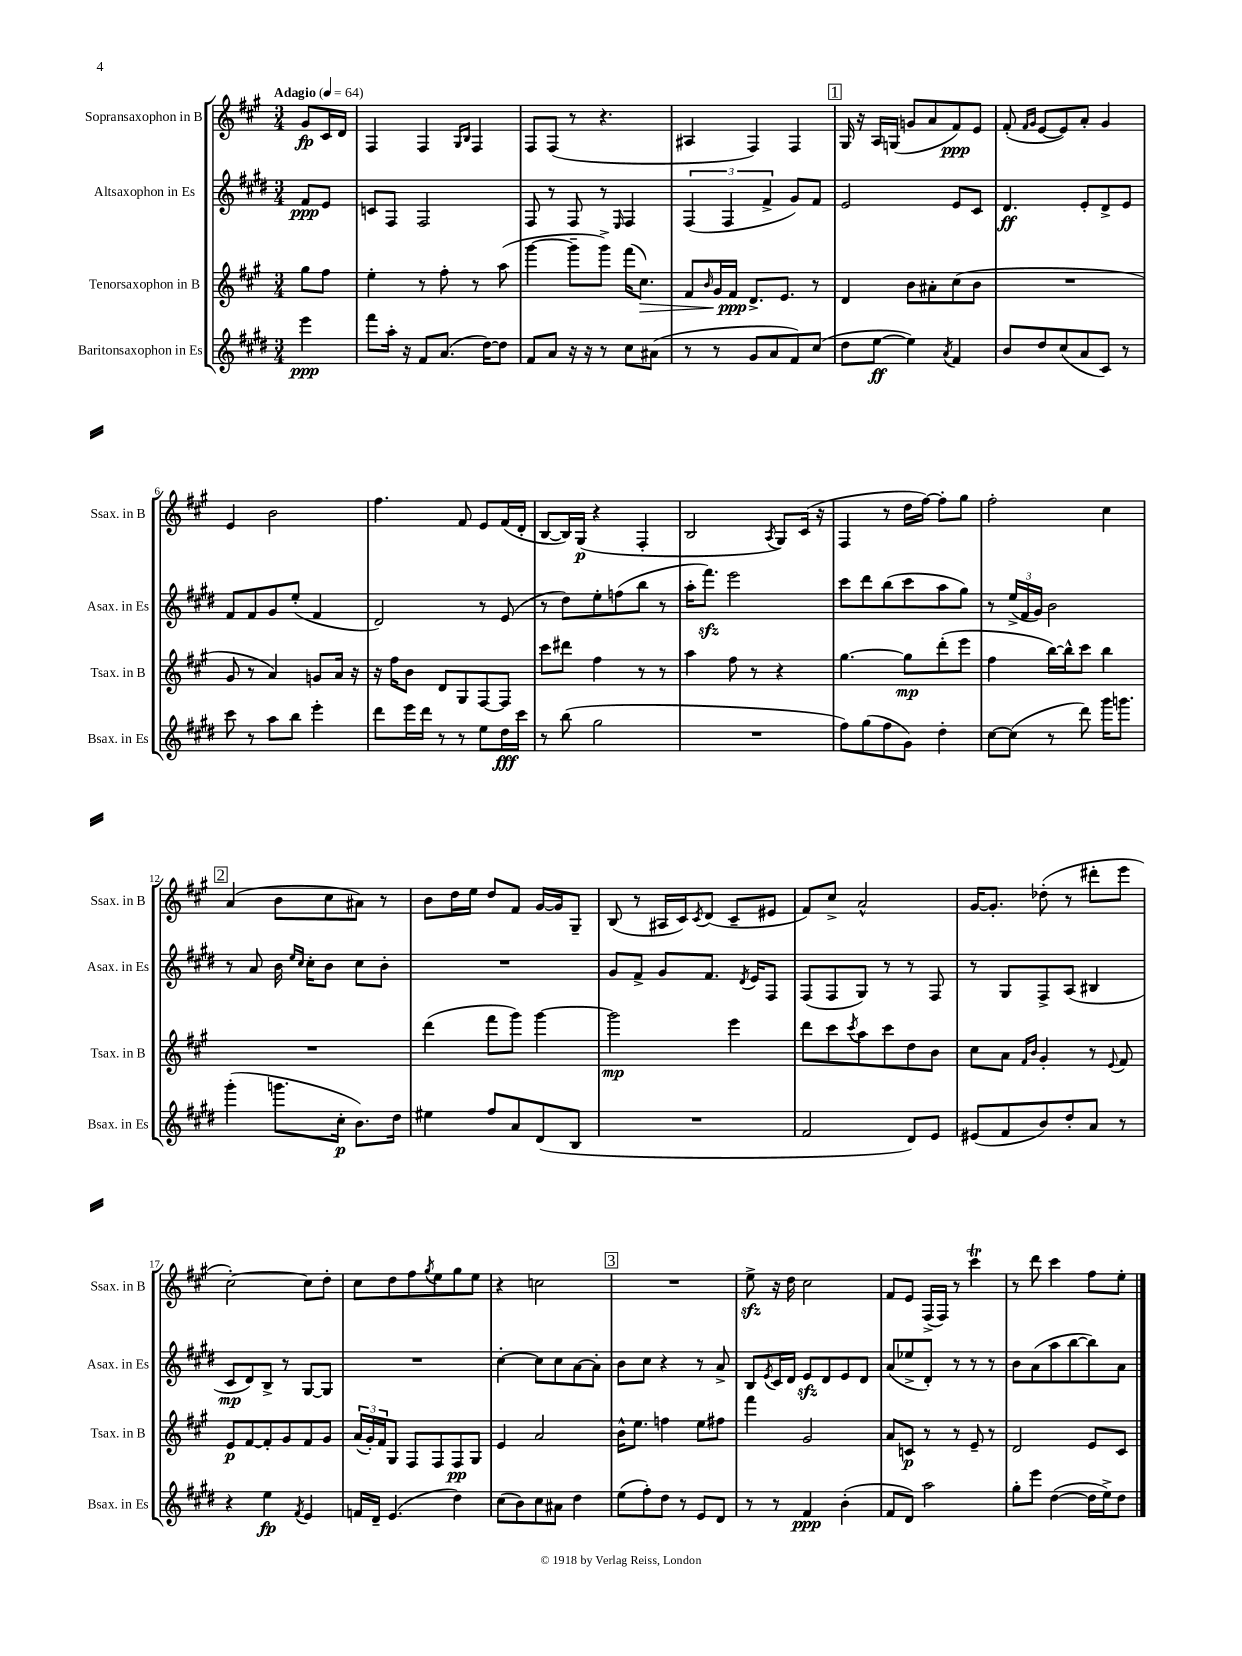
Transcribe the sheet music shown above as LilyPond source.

<<
\new StaffGroup <<
\new Staff = "s0" \with { instrumentName = "Sopransaxophon in B" shortInstrumentName = "Ssax. in B" } {
    \clef treble \key a \major \numericTimeSignature \time 3/4 \partial 4 \tempo "Adagio" 4 = 64
    gis'8\fp cis'16 d'16 |
    fis4 fis4 \grace { gis16 b16 } fis4 |
    fis8 fis8( r8 r4. |
    ais4 fis4) fis4 |
    \mark \markup { \box "1" } gis16 r16 a16 g16( g'8 a'8 fis'8\ppp) e'8 |
    fis'8-.( \grace { fis'16 gis'16 } e'8~ e'8) a'8-. gis'4 |
    e'4 b'2 |
    fis''4. fis'8 e'8 fis'16( d'16-. |
    b8~ b16) gis16\p( r4 fis4-. |
    b2 \acciaccatura { a8 } gis8) cis'16( r16 |
    fis4 r8 d''16 fis''16~) fis''8-. gis''8 |
    fis''2-. cis''4 |
    \mark \markup { \box "2" } a'4( b'8 cis''8 ais'8) r8 |
    b'8 d''16 e''16 d''8 fis'8 gis'16~ gis'16 gis8-- |
    b8( r8 ais16 cis'16) \acciaccatura { cis'8 } d'8( cis'8-- eis'8 |
    fis'8) cis''8-> a'2-^ |
    gis'16~ gis'8.-. des''8-.( r8 dis'''8-. e'''8 |
    cis''2~-.) cis''8 d''8-. |
    cis''8 d''8 fis''8 \acciaccatura { gis''8 } e''8 gis''8 e''8 |
    r4 c''2 |
    \mark \markup { \box "3" } R2. |
    e''8->\sfz r16 d''16 cis''2 |
    fis'8 e'8 fis16->( fis16) r8 cis'''4\trill |
    r8 d'''8 cis'''4 fis''8 e''8-. \bar "|." |
}
\new Staff = "s1" \with { instrumentName = "Altsaxophon in Es" shortInstrumentName = "Asax. in Es" } {
    \clef treble \key e \major \numericTimeSignature \time 3/4 \partial 4
    fis'8\ppp e'8 |
    c'8 fis8 fis2 |
    fis8 r8 fis8 r8 \grace { e16 } fis4 |
    \tuplet 3/2 { fis4( fis4 fis'4-> } gis'8) fis'8 |
    \mark \markup { \box "1" } e'2 e'8 cis'8 |
    dis'4.\ff e'8-. dis'8-> e'8 |
    fis'8 fis'8 gis'8 e''8-.( fis'4 |
    dis'2) r8 e'8( |
    r8 dis''8) e''8-. f''8( b''8 r8 |
    a''16-. fis'''8.\sfz) e'''2 |
    cis'''8 dis'''8 b''8( cis'''8 a''8 gis''8) |
    r8 \tuplet 3/2 { e''16->( fis'16 gis'16) } b'2 |
    \mark \markup { \box "2" } r8 a'8 b'16 \grace { e''16 cis''16 } cis''16-. b'8 cis''8 b'8-. |
    R2. |
    gis'8 fis'8-> gis'8 fis'8. \acciaccatura { dis'8 } e'16 fis8 |
    fis8( fis8 gis8) r8 r8 fis8 |
    r8 gis8 fis8-> a8( bis4 |
    cis'8\mp dis'8) b8-> r8 gis8~ gis8 |
    R2. |
    cis''4~-. cis''8 cis''8 a'8~ a'8-. |
    \mark \markup { \box "3" } b'8 cis''8 r4 r8 a'8-> |
    b8 \acciaccatura { e'8 } cis'16 dis'16 e'8\sfz dis'8 e'8 dis'8 |
    a'8( ees''8-> dis'8-.) r8 r8 r8 |
    b'8 a'8( a''8 b''8~ b''8) a'8 \bar "|." |
}
\new Staff = "s2" \with { instrumentName = "Tenorsaxophon in B" shortInstrumentName = "Tsax. in B" } {
    \clef treble \key a \major \numericTimeSignature \time 3/4 \partial 4
    gis''8 fis''8 |
    e''4-. r8 fis''8-. r8 a''8( |
    gis'''4~ gis'''8-- gis'''8->) fis'''16( cis''8.\>) |
    fis'8 \grace { b'16 } gis'16 fis'16\ppp\! d'8.-> e'8. r8 |
    \mark \markup { \box "1" } d'4 b'8 ais'8-. cis''8( b'8 |
    R2. |
    gis'8 r8 a'4) g'8 a'16 r16 |
    r16 fis''16 b'8 d'8 gis8 fis8~ fis8 |
    cis'''8 dis'''8 fis''4 r8 r8 |
    a''4 fis''8 r8 r4 |
    gis''4.~ gis''8\mp d'''8-.( e'''8 |
    fis''4 b''16~) b''16-^ cis'''8 b''4 |
    \mark \markup { \box "2" } R2. |
    d'''4( fis'''8 gis'''8) gis'''4~ |
    gis'''2\mp e'''4 |
    d'''8 cis'''8 \acciaccatura { cis'''8 } a''8 cis'''8 d''8 b'8 |
    cis''8 a'8 \grace { fis'16 b'16 } gis'4-. r8 \appoggiatura { e'8 } fis'8 |
    e'8\p fis'8~ fis'8-. gis'8 fis'8 gis'8 |
    \tuplet 3/2 { a'16( gis'16-.) fis'16 } gis8 fis8 fis8 fis8\pp gis8 |
    e'4 a'2 |
    \mark \markup { \box "3" } b'16-^ e''8. f''4 e''8 fis''8 |
    fis'''4 gis'2 |
    a'8 c'8\p r8 r8 e'8-- r8 |
    d'2 e'8 cis'8 \bar "|." |
}
\new Staff = "s3" \with { instrumentName = "Baritonsaxophon in Es" shortInstrumentName = "Bsax. in Es" } {
    \clef treble \key e \major \numericTimeSignature \time 3/4 \partial 4
    e'''4\ppp |
    fis'''8 a''16-. r16 fis'8 a'8.( dis''16~) dis''8 |
    fis'8 a'8 r16 r16 r8 cis''8 ais'8( |
    r8 r8 gis'8 a'8 fis'8) cis''8( |
    \mark \markup { \box "1" } dis''8 e''8~\ff e''4) \acciaccatura { a'8 } fis'4 |
    b'8 dis''8 cis''8( a'8 cis'8) r8 |
    cis'''8 r8 a''8 b''8 e'''4-. |
    dis'''8 e'''16 dis'''16 r8 r8 e''8 dis''16\fff cis'''16 |
    r8 b''8( gis''2 |
    R2. |
    fis''8) gis''8( fis''8 gis'8) dis''4-. |
    cis''8~ cis''8( r8 dis'''8) gis'''16 g'''8. |
    \mark \markup { \box "2" } gis'''4-.( g'''8. cis''16-.\p b'8.) dis''16 |
    eis''4 fis''8 a'8 dis'8( b8 |
    R2. |
    fis'2 dis'8) e'8 |
    eis'8( fis'8 b'8) dis''8-. a'8 r8 |
    r4 e''4\fp \acciaccatura { fis'8 } e'4 |
    f'16 dis'16-- e'4.( dis''4) |
    cis''8( b'8) cis''8 ais'8 dis''4 |
    \mark \markup { \box "3" } e''8( fis''8-.) dis''8 r8 e'8 dis'8 |
    r8 r8 fis'4\ppp b'4-.( |
    fis'8 dis'8) a''2 |
    gis''8-. e'''8 dis''4~( dis''16 e''16->) dis''8 \bar "|." |
}
>>
>>
